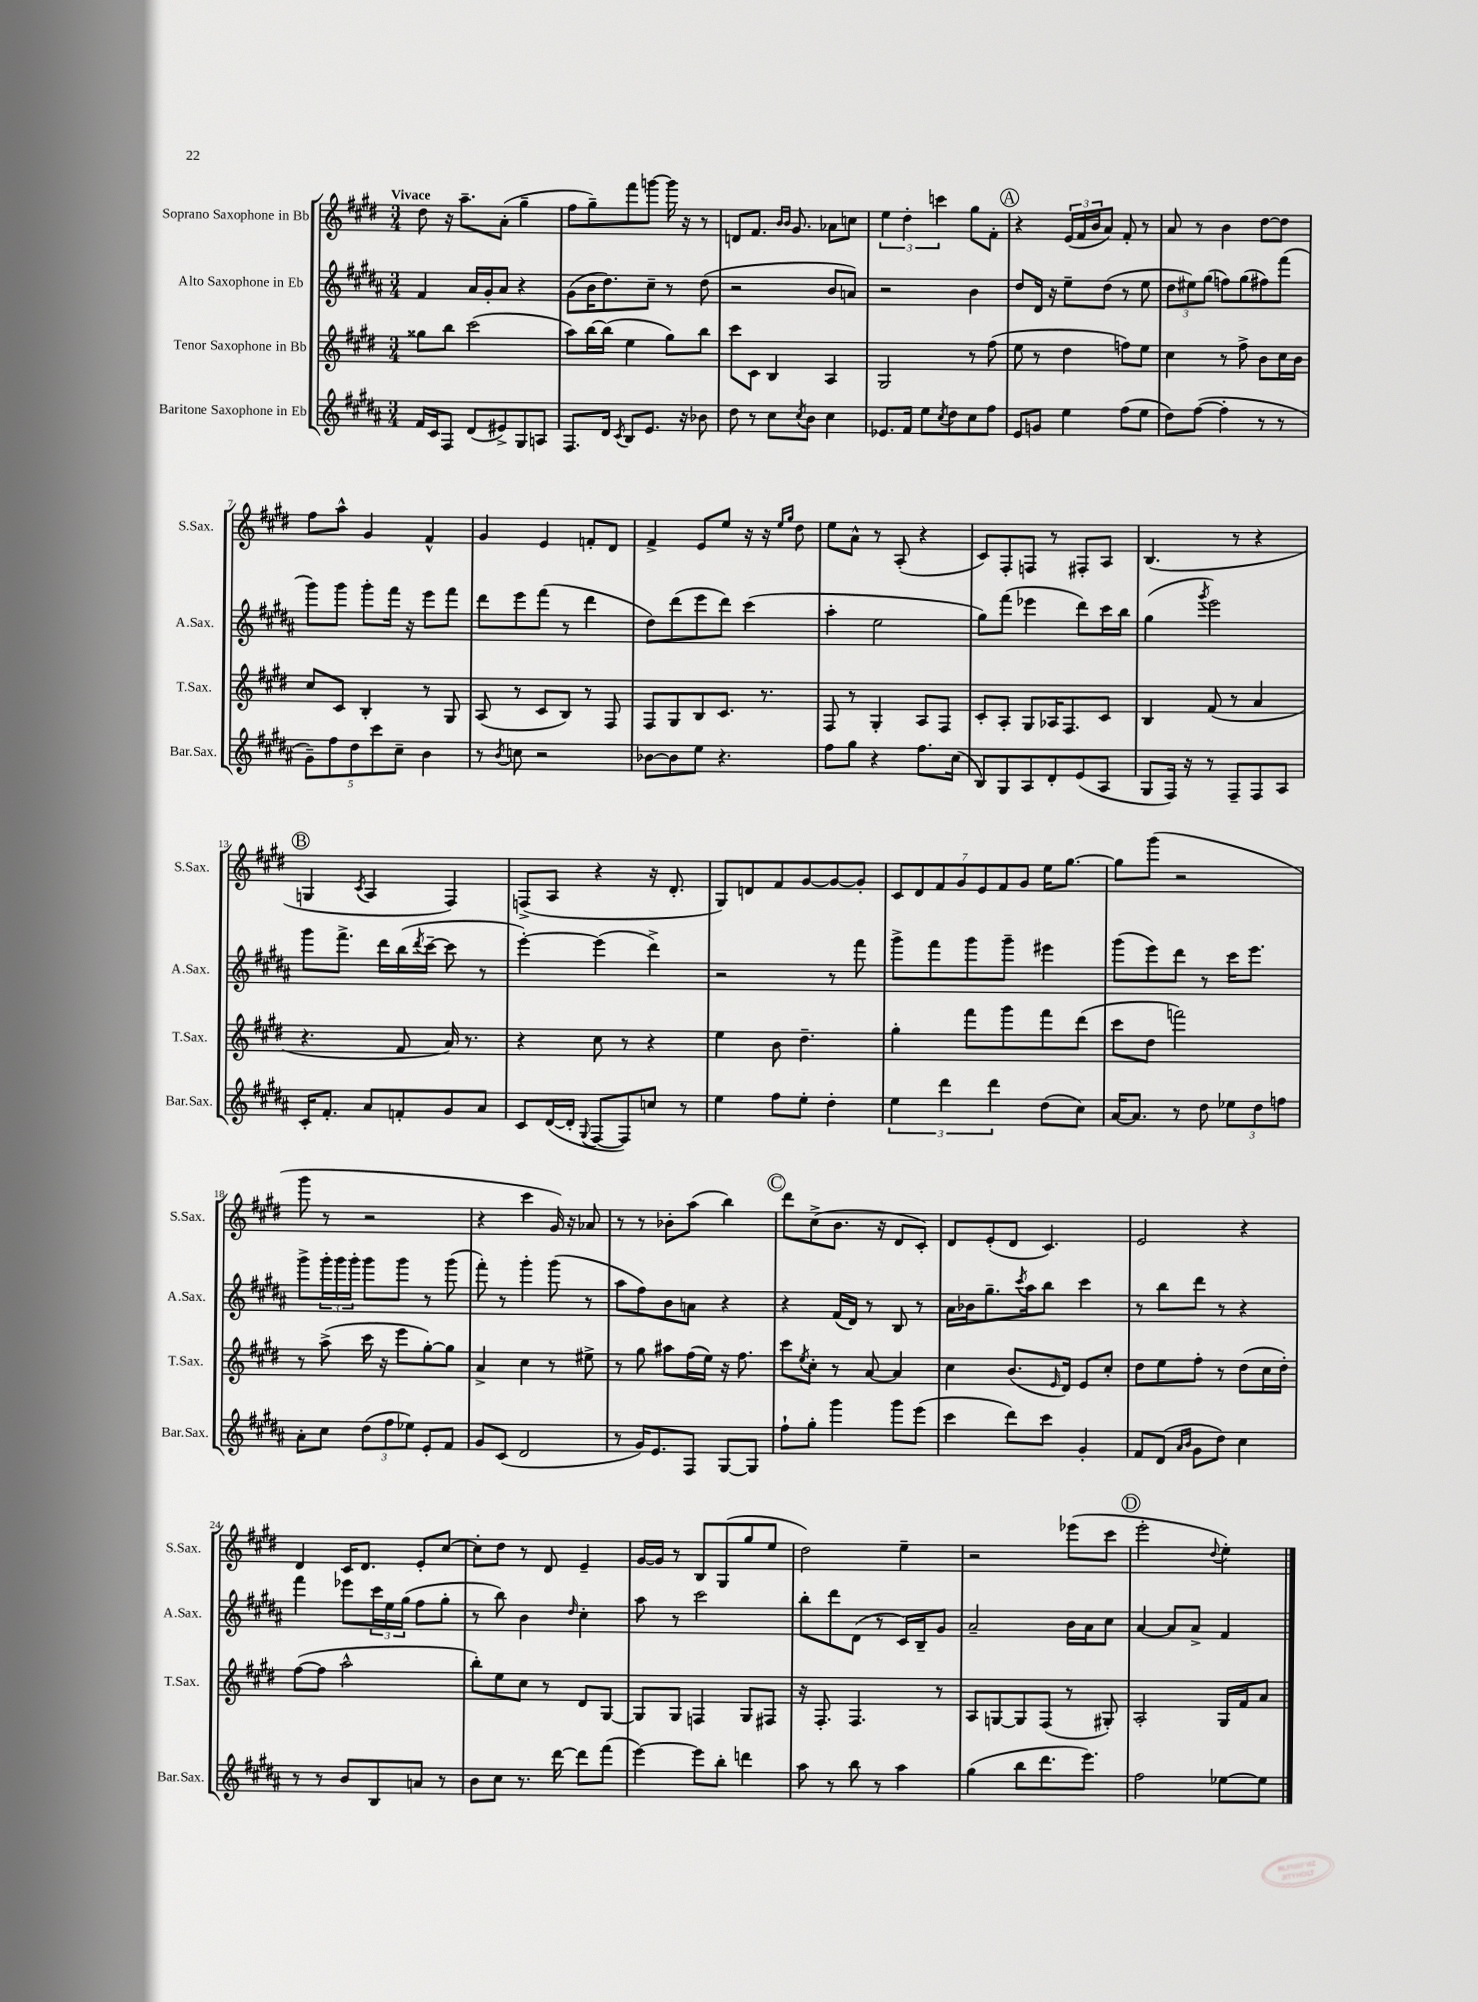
<<
\new StaffGroup <<
\new Staff = "s0" \with { instrumentName = "Soprano Saxophone in Bb" shortInstrumentName = "S.Sax." } {
    \clef treble \key e \major \numericTimeSignature \time 3/4 \tempo "Vivace"
    dis''8 r16 a''8.-- a'8-.( gis''4-- |
    fis''8 gis''8--) fis'''8 g'''8~ g'''16 r16 r8 |
    d'8 fis'8. \grace { b'16 b'16 } gis'8. aes'8 c''8 |
    \tuplet 3/2 { e''4 dis''4-. c'''4 } gis''8 fis'8-. |
    \mark \markup { \circle "A" } r4 \tuplet 3/2 { e'16( fis'16 b'16 } a'8) fis'8-. r8 |
    a'8 r8 b'4 dis''8~ dis''8 |
    fis''8 a''8-^ gis'4 fis'4-^ |
    gis'4 e'4 f'8-. dis'8 |
    fis'4-> e'8 e''8 r16 r16 \grace { e''16 gis''16 } dis''8 |
    e''8 a'8-^ r8 a8-.( r4 |
    cis'8) fis8-. f8 r8 fis8-. a8 |
    b4.( r8 r4 |
    \mark \markup { \circle "B" } g4 \acciaccatura { cis'8 } a4 fis4) |
    f8->( a8 r4 r16 dis'8.-. |
    gis8) d'8 fis'8 gis'8~ gis'8~ gis'8-. |
    \tuplet 7/4 { cis'8 dis'8 fis'8 gis'8 e'8 fis'8 gis'8 } e''16 gis''8.~ |
    gis''8 gis'''8( r2 |
    gis'''8 r8 r2 |
    r4 cis'''4 gis'16) r16 aes'8 |
    r8 r8 bes'8-. a''8( b''4) |
    \mark \markup { \circle "C" } dis'''8 cis''8->( b'8. r16 dis'8 cis'8-.) |
    dis'8 e'8-.( dis'8 cis'4.) |
    e'2 r4 |
    dis'4 cis'16 dis'8. e'8-. cis''8~ |
    cis''8-. dis''8 r8 dis'8 e'4-- |
    gis'16~ gis'16 r8 b8 gis8( gis''8 e''8 |
    dis''2) e''4-- |
    r2 ees'''8( cis'''8 |
    \mark \markup { \circle "D" } e'''2-. \appoggiatura { dis''8 } e''4-.) \bar "|." |
}
\new Staff = "s1" \with { instrumentName = "Alto Saxophone in Eb" shortInstrumentName = "A.Sax." } {
    \clef treble \key b \major \numericTimeSignature \time 3/4
    fis'4 ais'16 gis'16-. ais'8 r4 |
    gis'8( b'16 dis''8.) cis''8-- r8 dis''8( |
    r2 b'8 a'8) |
    r2 b'4 |
    \mark \markup { \circle "A" } dis''8 dis'16 r16 e''8-- dis''8( r8 e''8 |
    \tuplet 3/2 { dis''8 eis''8) gis''8( } f''8) gis''8( fis''8) fis'''8( |
    gis'''8) gis'''8 gis'''8-. fis'''16 r16 e'''8 fis'''8 |
    dis'''8 e'''8 fis'''8( r8 dis'''4 |
    dis''8) dis'''8( e'''8 dis'''8) cis'''4( |
    ais''4-. e''2 |
    gis''8) fis'''8( ees'''4 dis'''8) cis'''16 b''16 |
    gis''4( \acciaccatura { gis'''8 } e'''2) |
    \mark \markup { \circle "B" } gis'''8 fis'''8.-> dis'''16 b''16( \acciaccatura { dis'''8 } cis'''16~-- cis'''8 r8 |
    e'''4~-.) e'''4( dis'''4->) |
    r2 r8 fis'''8 |
    gis'''8-> fis'''8 gis'''8 gis'''8-- eis'''4 |
    gis'''8( e'''8) dis'''8 r8 cis'''16 e'''8. |
    gis'''8-> \tuplet 3/2 { gis'''16-. gis'''16 gis'''16-. } gis'''8 gis'''8 r8 gis'''8( |
    fis'''8-.) r8 gis'''4-. gis'''8( r8 |
    ais''8 fis''8) b'8 a'8 r4 |
    \mark \markup { \circle "C" } r4 fis'16( dis'16) r8 b8 r8 |
    ais'16 bes'16 gis''8.-- \acciaccatura { cis'''8 } ais''16 b''8 cis'''4 |
    r8 b''8 dis'''8 r8 r4 |
    fis'''4 ees'''8 \tuplet 3/2 { cis'''16 e''16 gis''16( } fis''8 gis''8-. |
    r8 b''8) b'4 \grace { dis''16 } cis''4-. |
    ais''8 r8 cis'''2 |
    b''8-. dis'''8 dis'8( r8 cis'16) b16-- gis'8 |
    ais'2-- b'16 ais'16 cis''8 |
    \mark \markup { \circle "D" } ais'4~ ais'8 ais'8-> fis'4 \bar "|." |
}
\new Staff = "s2" \with { instrumentName = "Tenor Saxophone in Bb" shortInstrumentName = "T.Sax." } {
    \clef treble \key e \major \numericTimeSignature \time 3/4
    gisis''8 b''8 cis'''2( |
    a''8) b''16~ b''16( e''4 gis''8) b''8 |
    cis'''8 cis'8 b4 a4 |
    gis2 r8 fis''8( |
    \mark \markup { \circle "A" } e''8 r8 dis''4 f''8) e''8 |
    cis''4 r8 fis''8-> b'8 cis''16 b'16 |
    cis''8 cis'8 b4-. r8 gis8 |
    a8( r8 cis'8 b8) r8 fis8 |
    fis8 gis8 b8 cis'8. r8. |
    fis8 r8 gis4-. a8 fis8 |
    cis'8-. a8-. gis8 aes16 fis8. cis'8 |
    b4 fis'8( r8 a'4 |
    \mark \markup { \circle "B" } r4. fis'8 a'16) r8. |
    r4 cis''8 r8 r4 |
    e''4 b'8 dis''4.-- |
    gis''4-. fis'''8 gis'''8 fis'''8 dis'''8( |
    cis'''8 dis''8 f'''2) |
    r8 a''8->( cis'''16 r16 e'''8 gis''8~-.) gis''8 |
    a'4-> cis''4 r8 eis''8-> |
    r8 gis''8 ais''8 fis''16( e''16) r16 fis''8. |
    \mark \markup { \circle "C" } cis'''8 \acciaccatura { e''8 } cis''8-. r8 a'8~ a'4 |
    cis''4 b'8.( \grace { e'16 } dis'16) e'8 cis''8-. |
    dis''8 e''8 fis''8-. r8 dis''8( cis''16 dis''16-.) |
    fis''8~( fis''8 a''2-^ |
    b''8-.) e''8 cis''8 r8 dis'8 gis8~ |
    gis8 gis8 f4 gis8 fis8 |
    r16 fis8.-. fis4. r8 |
    a8 g8~ g8 fis8( r8 gis8-.) |
    \mark \markup { \circle "D" } a2-. gis16 fis'16 a'8 \bar "|." |
}
\new Staff = "s3" \with { instrumentName = "Baritone Saxophone in Eb" shortInstrumentName = "Bar.Sax." } {
    \clef treble \key b \major \numericTimeSignature \time 3/4
    fis'16 cis'16 fis8 dis'8( eis'8->) gis8 a8 |
    fis8. dis'16 \acciaccatura { cis'8 } b8 e'8. r16 bes'8 |
    dis''8 r8 cis''8 \acciaccatura { cis''8 } b'8 cis''4 |
    ees'8. fis'16 e''8 \acciaccatura { cis''8 } dis''8 cis''8 fis''8 |
    \mark \markup { \circle "A" } e'8 g'8 e''4 fis''8( e''8 |
    dis''8) fis''8~( fis''4-. r8 r8 |
    \tuplet 5/4 { gis'8--) fis''8 dis''8 cis'''8 cis''8-- } b'4 |
    r8 \acciaccatura { b'8 } c''8 r2 |
    bes'8~ bes'8 e''8 r4. |
    fis''8 gis''8 r4 fis''8. cis''16( |
    b8) gis8 ais8 dis'8-. e'8( ais8 |
    gis8 fis16) r16 r8 fis8-- fis8 ais8 |
    \mark \markup { \circle "B" } cis'16-. fis'8.-. ais'8 f'8-. gis'8 ais'8 |
    cis'8 dis'16~( dis'16-. \appoggiatura { gis8 } fis8~ fis8) c''8 r8 |
    e''4 fis''8 e''8-. dis''4-. |
    \tuplet 3/2 { e''4 dis'''4 dis'''4 } dis''8( cis''8) |
    ais'16~ ais'8. r8 dis''8 \tuplet 3/2 { ees''8 dis''8 f''8 } |
    ais'8-. cis''8 \tuplet 3/2 { dis''8( fis''8 ees''8) } e'8-. fis'8 |
    gis'8 cis'8( dis'2 |
    r8 gis'16) e'8. fis8 gis8~ gis8 |
    \mark \markup { \circle "C" } fis''8-! gis''8-. gis'''4 gis'''8 e'''8( |
    cis'''4 dis'''8) cis'''8 gis'4-. |
    fis'8 dis'8( \grace { ais'16 b'16 } gis'8 dis''8) cis''4 |
    r8 r8 b'8 b8 a'8 r8 |
    b'8 cis''8 r8. dis'''16~ dis'''8 fis'''8( |
    e'''4~) e'''8 b''8-. d'''4 |
    ais''8 r8 b''8 r8 ais''4 |
    gis''4( b''8 dis'''8. e'''8.) |
    \mark \markup { \circle "D" } fis''2 ees''8~ ees''8 \bar "|." |
}
>>
>>
